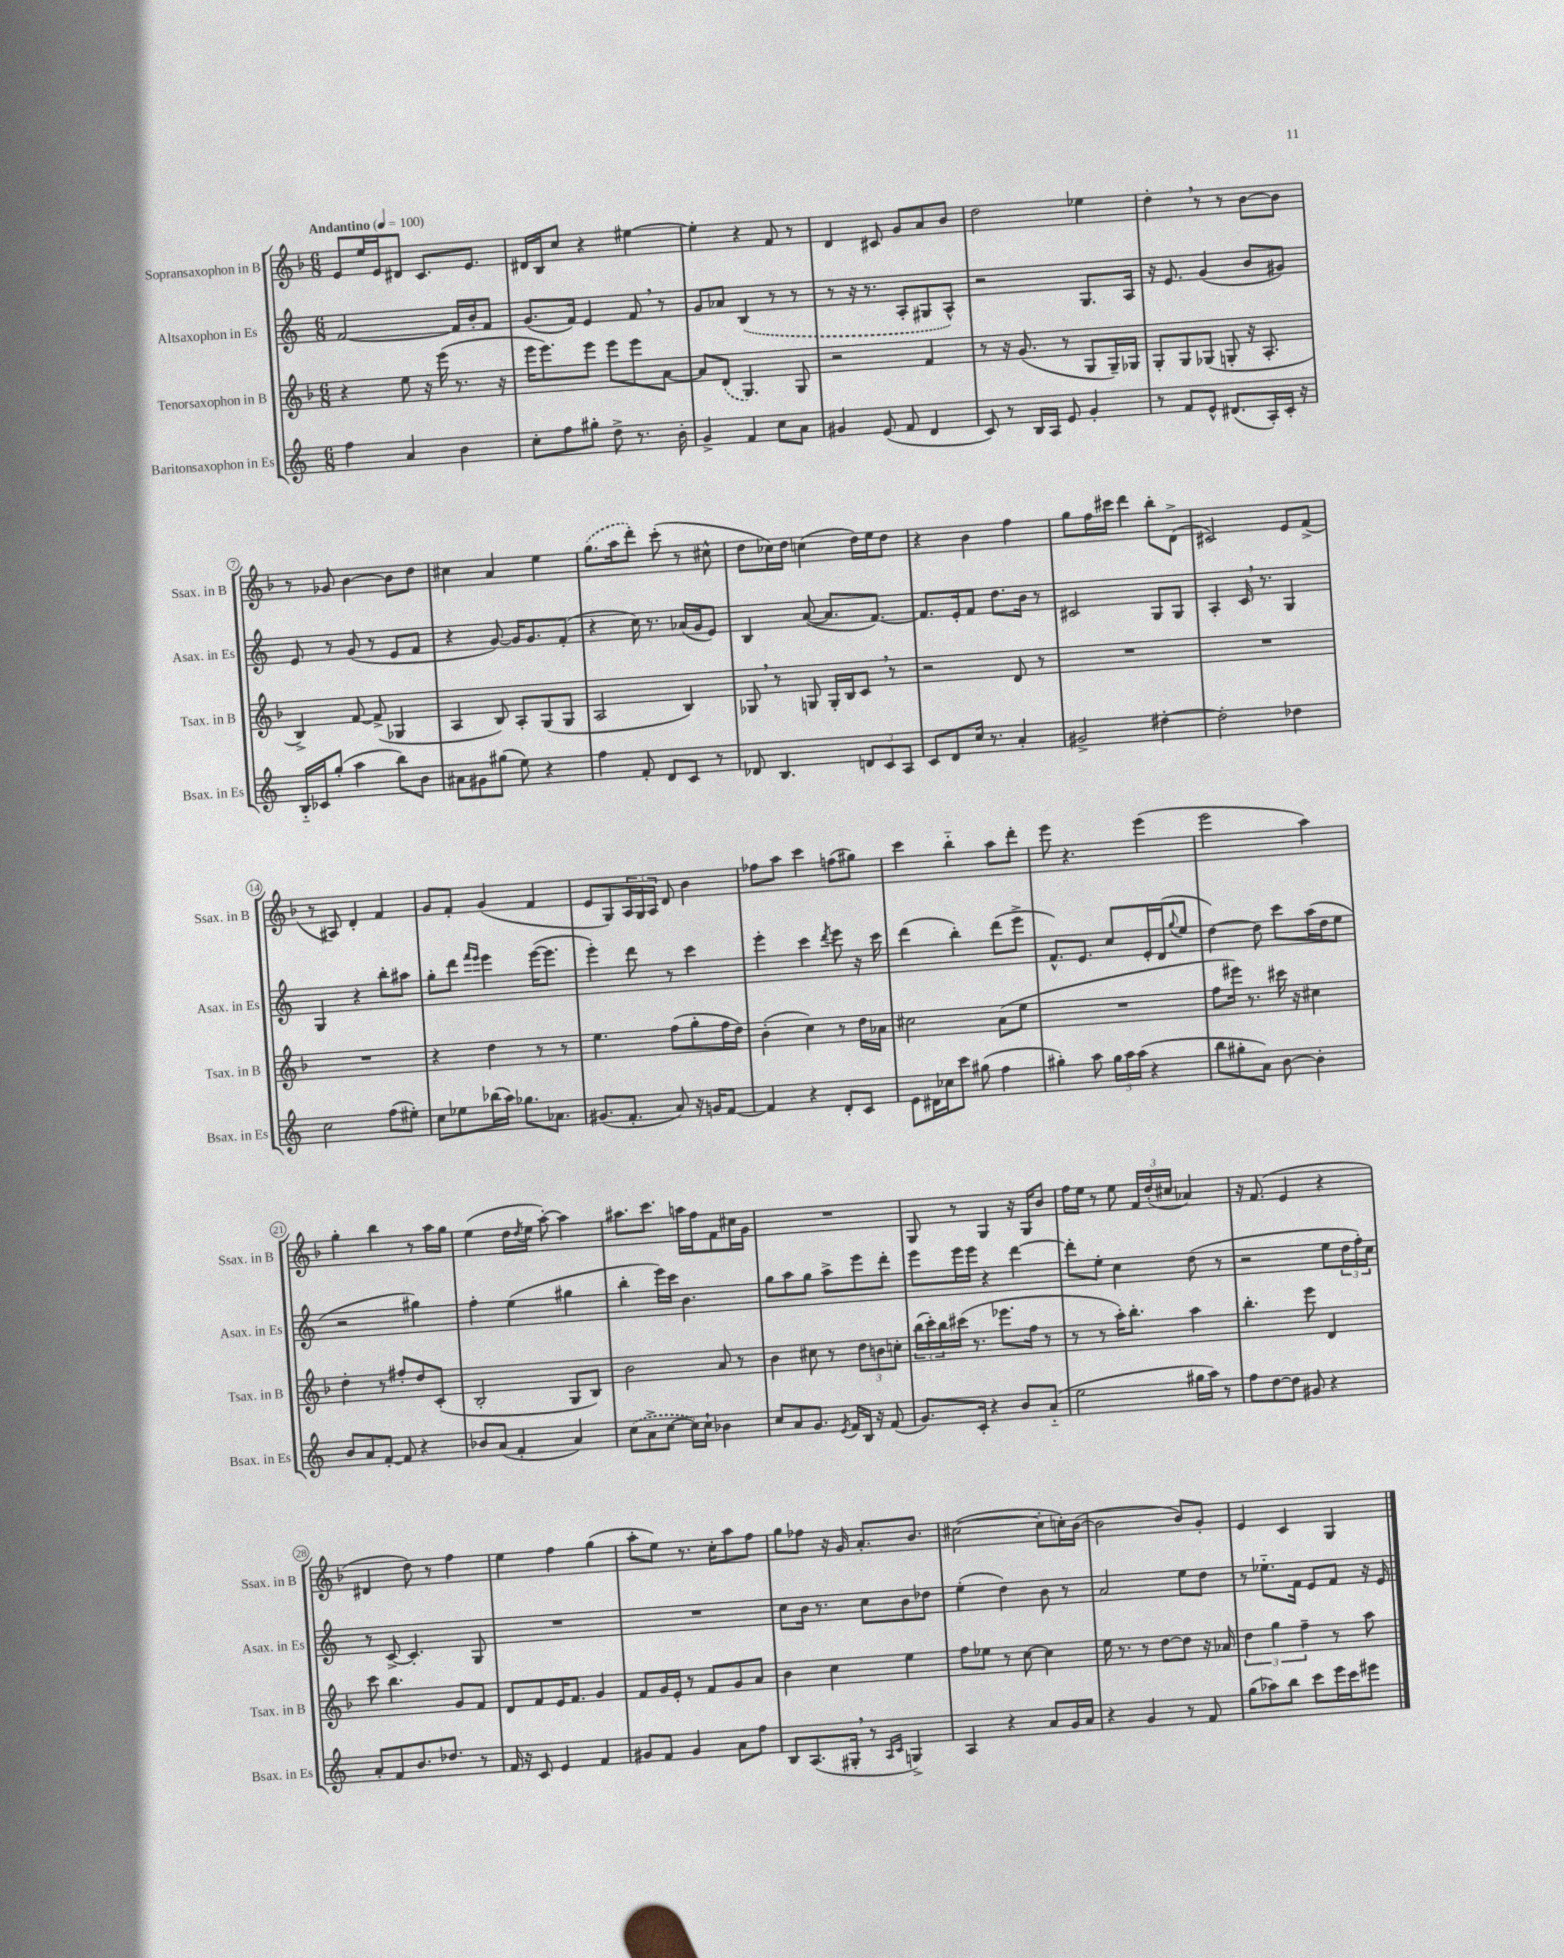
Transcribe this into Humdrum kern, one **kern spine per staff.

**kern	**kern	**kern	**kern
*part4	*part3	*part2	*part1
*staff4	*staff3	*staff2	*staff1
*I"Baritonsaxophon in Es	*I"Tenorsaxophon in B	*I"Altsaxophon in Es	*I"Sopransaxophon in B
*I'Bsax. in Es	*I'Tsax. in B	*I'Asax. in Es	*I'Ssax. in B
*clefG2	*clefG2	*clefG2	*clefG2
*k[]	*k[b-]	*k[]	*k[b-]
*M6/8	*M6/8	*M6/8	*M6/8
*MM100	*MM100	*MM100	*MM100
=1	=1	=1	=1
!	!	!	!LO:TX:a:B:t=Andantino
4ff\	4r	[2f/	8e/L
.	.	.	16ee/L
.	.	.	16e/J
4a/	8ee\	.	8d#X/J
.	16r	.	8.c/L
.	(16eee\	.	.
4b\	8.r	16f/LL]	.
.	.	16b'/J	8.e/J
.	.	8f/J	.
.	16r	.	.
=2	=2	=2	=2
8cc'\L	16eee\KL	(8.g/L	16d#X/LL
.	8.eee\)	.	16B-/J
8ff\	.	.	8cc/J
.	.	16f/Jk)	.
8gg#X'\J	8eee\J	4e/	4r
8dd^\	8eee\L	.	.
8.r	8eee\	8f,/	[4ee#X\
.	[8a\J	8r	.
16b'\	.	.	.
=3	=3	=3	=3
4g^/	8a/L]	8g/L	4ee#'\]
.	(8d/J	8a-X/J	.
4f/	4.G/)	(4B/	4r
8cc\L	.	8r	8f/
8a\J	8G/	8r	8r
=4	=4	=4	=4
4g#X/	2r	8r	4d/
.	.	16r	.
.	.	8.r	.
(8e/	.	.	8c#X/
8f/	.	8A'/L	8g/L
4d/	4f/	8G#X/	8a/
.	.	8A^^/J)	8b-/J
=5	=5	=5	=5
8c/)	8r	2r	2dd\
8r	16r	.	.
.	(8.g/	.	.
16B/LL	.	.	.
16A/JJ	.	.	.
8e/	8r	.	.
4g'/	8G/L	8.G/L	4ee-X\
.	16G~/L)	.	.
.	16G-X/JJ	16A/Jk	.
=6	=6	=6	=6
8r	8G'/L	16r	4dd',\
.	.	8.e/	.
8f/L	8G/	.	.
8e^^/J	(8G-X/J	(4g/	8r
(8.d#X/L	8Gn'/	.	8r
.	16r	8b/L	[8b-\L
16A'/L)	8.A'/	.	.
16c'/JJ	.	8g#X/J)	8b-\J]
16r	.	.	.
!!LO:LB:g=z
=7	=7	=7	=7
16B/LL	4B-^/)	8e/	8r
16c-X/J	.	.	.
(8gg'/J	.	8r	8g-X/
4aa\	[8f/	(8g/	[4b-\
.	(8f^/]	8r	.
8bb\L)	4G-X/	8e/L	8b-\L]
8b\J	.	8f/J	8dd\J
=8	=8	=8	=8
8a#X\L	4A/	4r	4cc#X\
8g#X\	.	.	.
(8gg#X\J	8B-/)	[8g/)	4a/
8ee\)	8A'/L	16g/KL]	.
.	.	8.g/	.
4r	(8G/	.	4ee\
.	8G/J	(8f'/J	.
=9	=9	=9	=9
4ff\	2A/	4r	(8.gg\L
.	.	.	16aa\k
8f'/	.	16cc\)	8ddd'\J)
.	.	8.r	.
8d/L	.	.	(8ccc'\
8c/J	4B-/)	(16a-X/LL	8r
.	.	16g/J	.
8r	.	8e/J)	8cc#X^^\
=10	=10	=10	=10
8d-X/	8G-X,/	4B/	8dd\L
4.B/	8r	.	16cc-X\L)
.	.	.	16dd\JJ
.	8Gn/	([8a/	(4ccn\
.	16G'/LL	8.a/L]	.
.	16B-/J	.	.
12dn/L	8c,/J	.	16dd\LL)
.	.	[8.f/J)	16ee\J
12c/	.	.	.
.	8r	.	8dd\J
12A/J	.	.	.
=11	=11	=11	=11
8c/L	2r	8.f/L]	4r
8d/	.	.	.
.	.	16e'/k	.
16cc/Jk	.	8f/J	4b-\
8.r	.	.	.
.	.	8.dd\L	.
4a'/	8d/	.	4ff\
.	.	16b\Jk	.
.	8r	8r	.
=12	=12	=12	=12
2g#X^/	2.r	2c#X/	8gg\L
.	.	.	16ff\L
.	.	.	16ccc#X\JJ
.	.	.	4ddd\
[4dd#X'\	.	8G/L	8bb-'\L
.	.	8G/J	(8d^\J
=13	=13	=13	=13
2dd#'\]	2.r	4A'/	2c#X/)
.	.	16c,/	.
.	.	8.r	.
4dd-X\	.	4G/	8e/L
.	.	.	(8f^/J
!!LO:LB:g=z
=14	=14	=14	=14
2cc\	2.r	4G/	8r
.	.	.	8A#X/)
.	.	4r	4d'/
(8ff\L	.	8bb'\L	4f/
8ee#X'\J)	.	8aa#X\J	.
=15	=15	=15	=15
8cc\L	4r	8gg'\L	8g/L
8ee-X\	.	8ddd\J	8f'/J
.	.	16qqfff/LL	.
.	.	16qqeee/JJ	.
(16bb-X\L	4dd\	4eee\	(4g/
16aa\JJ)	.	.	.
8.gg-X\L	.	.	.
.	8r	([16eee\KL	4f/
8.a-X\J	.	8.eee\J]	.
.	8r	.	.
=16	=16	=16	=16
(8.g#X/L	4.ee\	4eee'\)	8e/L
.	.	.	8G/)
8.f'/J	.	.	.
.	.	8ddd\	24A/L
.	.	.	24G/
.	.	.	24A/JJ
8a/)	(8ff\L	8r	8d/
16r	8gg'\	4ccc\	4b-\
16gn/KL	.	.	.
[8f/J	16ff\L	.	.
.	16dd\JJ)	.	.
=17	=17	=17	=17
4f/]	(4b-'\	4eee'\	8ff-X\L
.	.	.	8aa\J
4r	4cc\)	4ccc\	4ccc\
.	.	8qddd/	.
8d'/L	8r	8eee\	(8ffn\L
8c/J	16dd\LL	16r	8gg#X\J)
.	16a-X\JJ	16ccc\	.
=18	=18	=18	=18
8e\L	2cc#X\	(4ddd\	4ccc\
16d#X\L	.	.	.
16cc-X\J	.	.	.
8ccc\J	.	4bb'\)	4bb-\
(8gg#X\	.	.	.
4ff\	(8a\L	(8ddd\L	8aa\L
.	8ee\J	8eee^\J	8ddd'\J
=19	=19	=19	=19
4gg#X'\)	2.r	8.f^^/L)	8eee\
.	.	.	4.r
.	.	8.e/J	.
8aa\	.	.	.
24gg#\LL	.	8cc/L	.
24aa\	.	.	.
(24aa\JJ	.	.	.
4r	.	16e'/L	(4eee\
.	.	(16d/J	.
.	.	8qqgg/	.
.	.	8ee/J	.
=20	=20	=20	=20
8bb\L	8ff\L	[4dd\)	2eee\
8gg#X'\	16eee#X\Jk)	.	.
.	8.r	.	.
8a\J)	.	8dd\]	.
[8b\	16ccc#X\	8ccc\L	.
.	16r	.	.
4b'\]	4cc#X\	(16aa\L	4aa\)
.	.	16dd\J	.
.	.	8ee\J	.
!!LO:LB:g=z
=21	=21	=21	=21
8b/L	4dd'\	2r	4gg'\
8a/	.	.	.
[8f'/J	8r	.	4bb-\
8f/]	8ff#X'/L	.	.
4r	8dd/	4gg#X\)	8r
.	(8c'/J	.	16aa\LL
.	.	.	16gg\JJ
=22	=22	=22	=22
8b-X/L	2B-'/	4ff'\	(4ee\
(8a/J	.	.	.
4f'/	.	(4ee\	16dd\LL
.	.	.	8qdd/
.	.	.	16ee\JJ
.	.	.	[8aa'\)
4a/)	8G/L	4gg#X\	4aa\]
.	8B-/J)	.	.
=23	=23	=23	=23
(8cc\L	2b-\	4bb'\	8.aa#X\L
8a^\	.	.	.
.	.	.	8.ccc\J
[8cc\J	.	16eee\LL)	.
.	.	16ccc\JJ	.
16cc\LL])	.	4.b\	16aan\LL
16cc`\JJ	.	.	16ff\J
4b-X\	8a/	.	8f\
.	8r	.	16cc#X\L
.	.	.	16g\JJ
=24	=24	=24	=24
8cc/L	4b-\	8gg\L	2.r
8a/	.	8aa\	.
8.g/J	8cc#X\	8gg\J	.
.	8r	8aa^\L	.
8qe/	.	.	.
16f/LL	.	.	.
16B/JJ	12dd\L	8eee\	.
16r	.	.	.
.	12bn\	.	.
(8f/	.	8ddd'\J	.
.	12ccn'\J	.	.
=25	=25	=25	=25
8.g/L)	(24bb-\LL	8eee\L	8G/
.	24ccc'\)	.	.
.	24bb-\	.	.
.	(16ccc#X\JJ	16eee\L	8r
16c'/Jk	8.r	16eee\JJ	.
4r	.	4r	4G/
.	8.eee-X\L	.	.
8b/L	.	[4ddd\	16r
.	16ff\Jk	.	16G/KL
(8a/J	8r	.	8b-/J
=26	=26	=26	=26
2ee\	8r	8ddd'\L]	16ff\LL
.	.	.	16ee\JJ
.	8r	8ee'\J	8r
.	16aa'\KL)	4cc\	8ee\
.	8.bb-'\J	.	.
.	.	.	24f/LL
.	.	.	(24dd'/
.	.	.	24cc#X/JJ
16gg#X\LL	4aa\	(8dd\	4a-X/)
16aa\JJ)	.	.	.
8r	.	8r	.
=27	=27	=27	=27
8ff\L	4.bb-'\	2r	16r
.	.	.	(8.f/
[8dd\	.	.	.
8dd\J]	.	.	4e/
8g#X/	8eee\	.	.
4r	4d/	8ee\L	4r
.	.	24dd\L	.
.	.	24ff'\)	.
.	.	24cc\JJ	.
!!LO:LB:g=z
=28	=28	=28	=28
8a'/L	8ccc\	8r	4d#X/
8f/	4.bb-\	[8c^/	.
8.b/	.	4.c'/]	8dd\)
.	.	.	8r
8.dd-X/J	.	.	.
.	8g/L	.	4ff\
8r	8f/J	8G/	.
=29	=29	=29	=29
16f/	8d/L	2.r	4ee\
16r	.	.	.
8c/	8f/	.	.
4e/	16e/K	.	4ff\
.	8.f/J	.	.
4f/	4g/	.	(4gg\
=30	=30	=30	=30
8g#X/L	8f/L	2.r	8aa'\L
8f/J	16g/L	.	8ee\J)
.	16e'/JJ	.	.
4g#/	8r	.	8.r
.	8f/L	.	.
.	.	.	16cc'\KL
8a\L	8g/	.	8aa\
8ff\J	8a/J	.	8ff\J
=31	=31	=31	=31
8B/L	4b-\	8cc\L	8gg\L
(8.A/	.	16b\Jk	8ff-X\J
.	.	8.r	.
.	4cc\	.	16r
16G#X',/Jk	.	.	16g/
8r	.	8cc\L	8.a'/L
16qqA/LL	.	.	.
16qqc/JJ	.	.	.
4Gn^/)	4ee\	8b\	.
.	.	.	8.b-/J
.	.	8dd-X\J	.
=32	=32	=32	=32
4A/	8ff\L	(4ee'\	([2cc#X\
.	8ee-X\J	.	.
4r	8r	4dd\)	.
.	[8cc\	.	.
8a/L	4cc\]	8b\	8cc#'\L]
16g/L	.	8r	16ccn'\L)
16a/JJ	.	.	([16b-\JJ
=33	=33	=33	=33
4r	16ee\	2a/	2b-\]
.	8.r	.	.
4g/	8r	.	.
.	[8dd\L	.	.
8r	8dd\J]	8ee\L	8b-/L)
8f/	16r	8dd\J	8g'/J
.	16a-X/	.	.
=34	=34	=34	=34
(8gg\L	6dd\	8r	4e/
8aa-X\)	.	8.ee-X\L	.
.	6gg\	.	.
8bb\J	.	.	4c/
.	.	16f\Jk	.
.	6ff~\	.	.
8ccc\L	.	8e/L	.
16eee\L	8r	8f/J	4G/
16ccc\J	.	.	.
8eee#X\J	8aa\	16r	.
.	.	16e/	.
==	==	==	==
*-	*-	*-	*-
